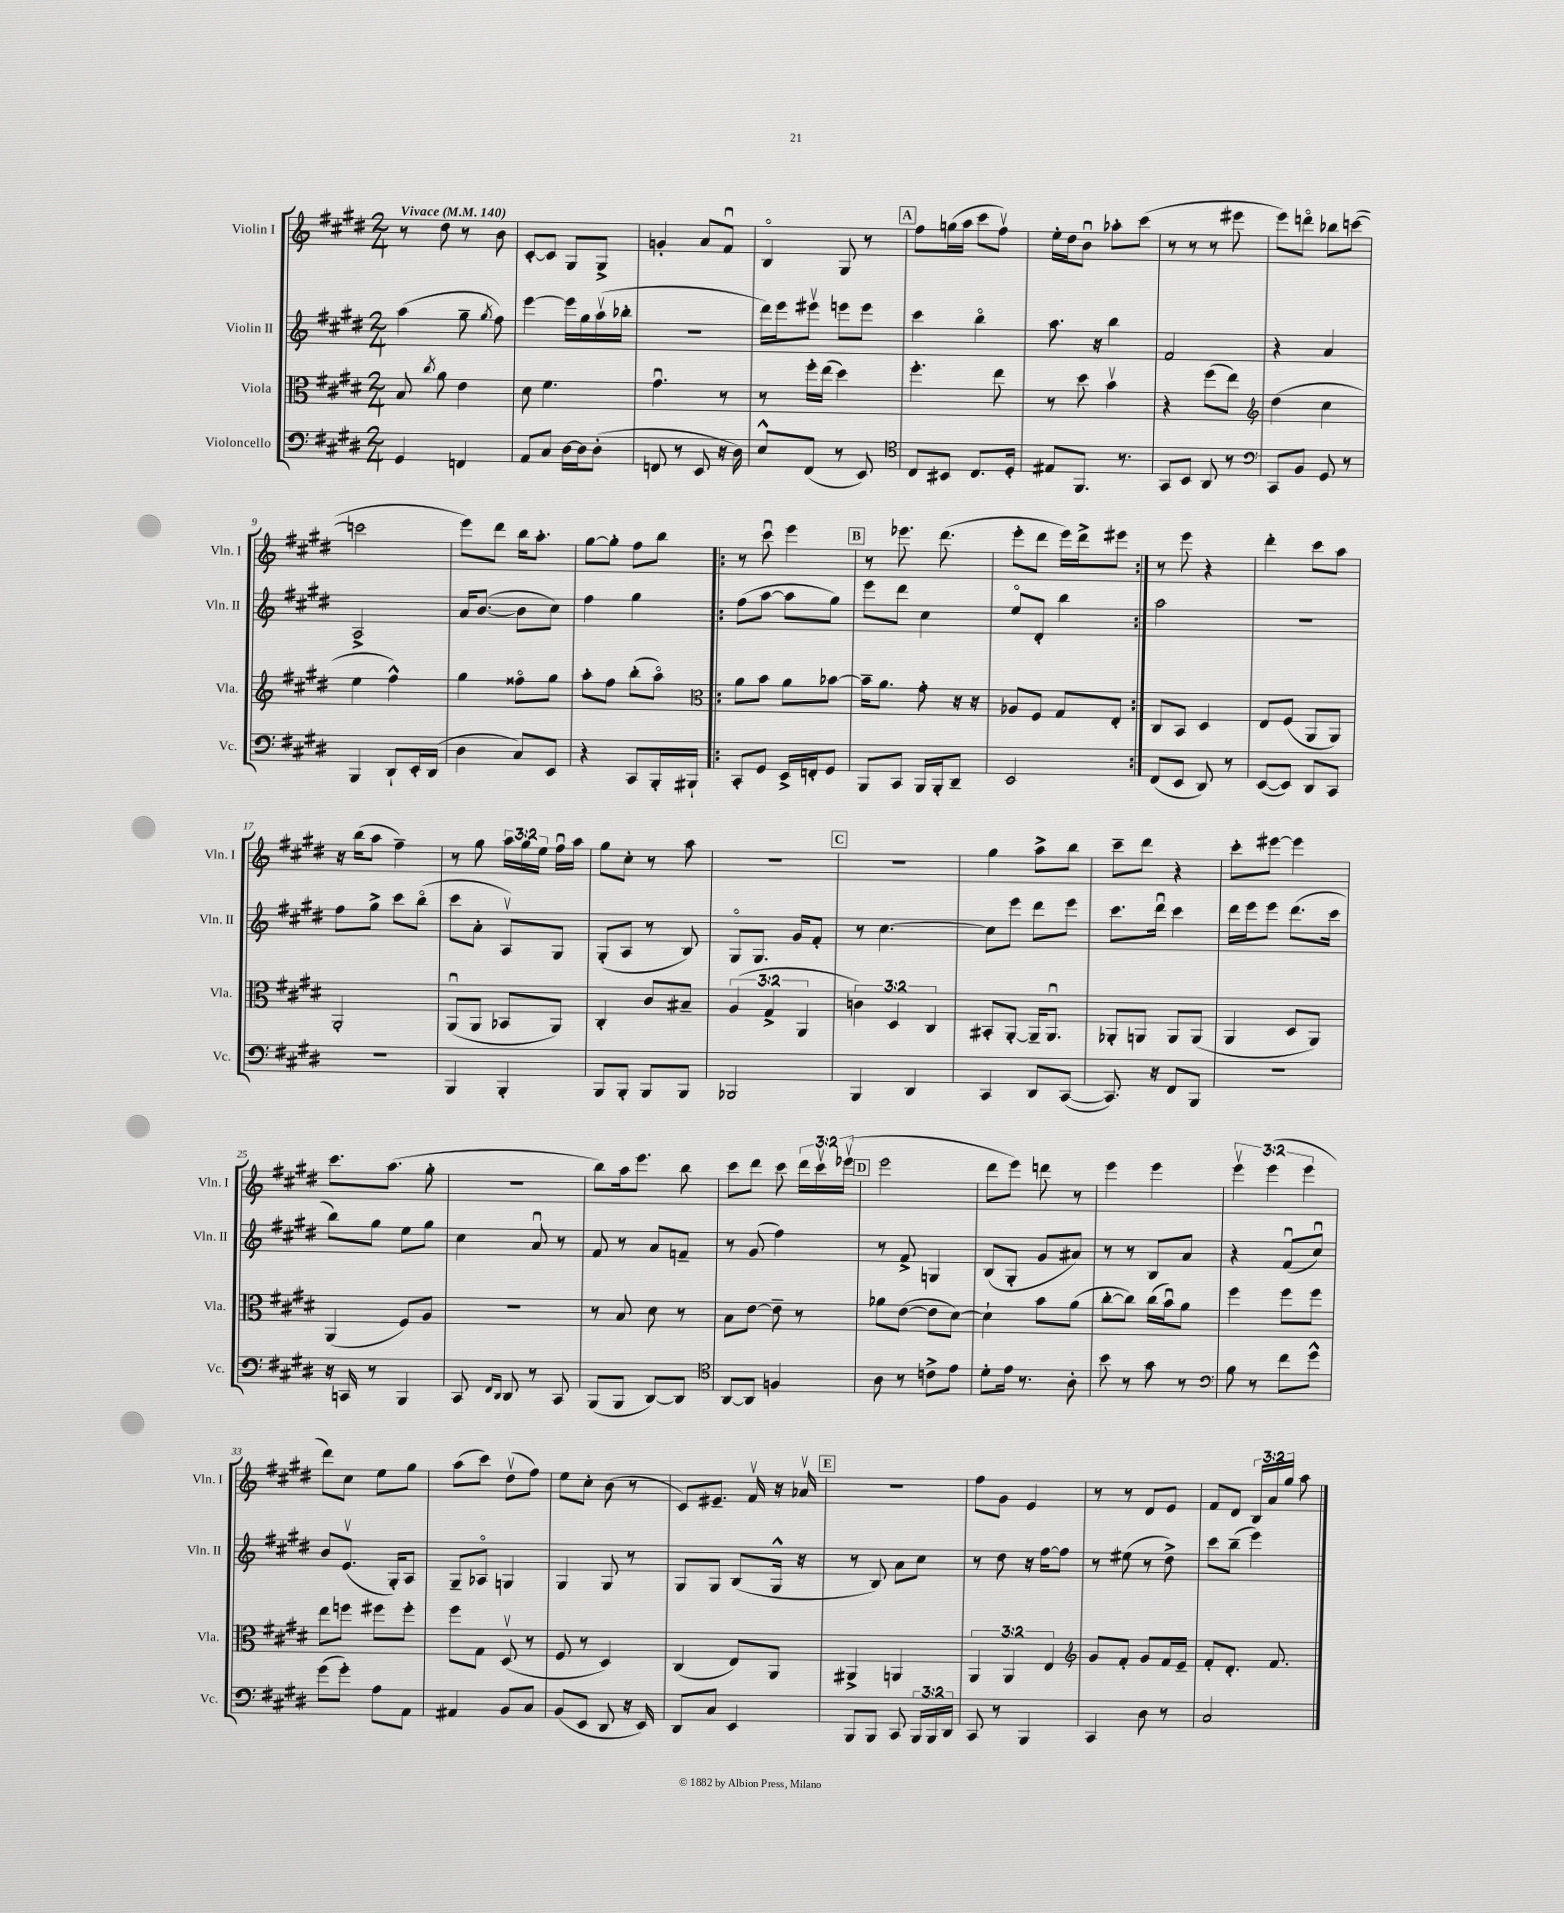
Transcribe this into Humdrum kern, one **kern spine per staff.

**kern	**kern	**kern	**kern
*part4	*part3	*part2	*part1
*staff4	*staff3	*staff2	*staff1
*I"Violoncello	*I"Viola	*I"Violin II	*I"Violin I
*I'Vc.	*I'Vla.	*I'Vln. II	*I'Vln. I
*clefF4	*clefC3	*clefG2	*clefG2
*k[f#c#g#d#]	*k[f#c#g#d#]	*k[f#c#g#d#]	*k[f#c#g#d#]
*M2/4	*M2/4	*M2/4	*M2/4
*MM140	*MM140	*MM140	*MM140
=1	=1	=1	=1
!	!	!	!LO:TX:a:B:t=Vivace
4GG#/	8B/	(4aa\	8r
.	8qcc#/	.	.
.	8a\	.	8dd#\
4FFn/	4e\	8gg#~\	8r
.	.	8qgg#/	.
.	.	8ff#\)	8b\
=2	=2	=2	=2
8AA/L	8d#\	[4eee\	[8c#'/L
8C#/J	4.f#\	.	8c#/J]
[16D#\LL	.	16eee\LL]	8G#/L
16D#\J]	.	16gg#\	.
(8D#'\J	.	(16aav\	8G#^/J
.	.	16bb-X'\JJ	.
=3	=3	=3	=3
8FFn/	4.g#u\	2r	4gn'/
8r	.	.	.
8EE/	.	.	8a/L
16r	8r	.	8f#u/J
16D#\)	.	.	.
=4	=4	=4	=4
8E^^/L	8r	16ddd#\LL)	4B/
.	.	16eee\J	.
(8FF#/J	16ff#'\LL	8eee#Xv\J	.
.	(16ee\JJ	.	.
8r	4dd#\)	8eeen\L	8G#/
8EE/)	.	8eee\J	8r
!!LO:REH:place=s1:t=A
=5	=5	=5	=5
*clefC4	*	*	*
8C#/L	4.ff#'\	4ccc#\	8ff#\L
8BB#X/J	.	.	(16ggn\L
.	.	.	16aa\JJ
8.C#/L	.	4bb\	8ccc#\L
.	8ee\	.	8ff#v\J)
16D#'/Jk	.	.	.
=6	=6	=6	=6
8E#X/L	8r	8.aa\	16ee'\LL
.	.	.	16dd#\J
8.FF#/J	8dd#\	.	8bu\J
.	.	16r	.
.	4bv\	4bb\	8aa-X'\L
8.r	.	.	.
.	.	.	(8ccc#\J
=7	=7	=7	=7
8GG#/L	4r	2f#/	8r
8BB/J	.	.	8r
8AA/	(8ff#\L	.	8r
8r	8ee\J)	.	8eee#X\
=8	=8	=8	=8
*clefF4	*clefG2	*	*
8CC#/L	(4dd#\	4r	8eee\L)
8BB/J	.	.	8dddn\J
8GG#/	4cc#\	4a/	8bb-X\L
8r	.	.	([8cccn\J
!!LO:LB:g=z
=9	=9	=9	=9
4BBB/	4ee\	2A^/	2cccn\]
8DD#`/L	4ff#^^\)	.	.
16EE'/L	.	.	.
(16DD#/JJ	.	.	.
=10	=10	=10	=10
4D#\	4gg#\	16a/KL	8eee\L)
.	.	([8.b/J	.
.	.	.	8ddd#\J
8C#/L)	8ff##X\L	8b\L]	16bb\KL
.	.	.	8.aa'\J
8EE/J	8gg#\J	8cc#\J)	.
=11	=11	=11	=11
4r	8aa'\L	4ff#\	[8gg#\L
.	8ff#\J	.	8gg#'\J]
8CC#/L	(8bb'\L	4gg#\	8ff#\L
16BBB'/L	8aa\J)	.	8bb\J
16BBB#X`/JJ	.	.	.
=12!|:	=12!|:	=12!|:	=12!|:
*	*clefC3	*	*
8CC#'/L	8a\L	(8ff#\L	8r
8GG#/J	8b\J	[8aa\J	8ccc#u\
16EE^/LL	8a\L	8aa\L]	4eee\
16FFn'/J	.	.	.
8GG#/J	[8b-X\J	8gg#\J)	.
!!LO:REH:place=s1:t=B
=13	=13	=13	=13
8BBB/L	16b-~\KL]	8eee\L	8r
.	8.a\J	.	.
8CC#/J	.	8ddd#\J	8.eee-X\
16BBB/LL	8g#'\	4cc#\	.
16BBB'/J	.	.	(8.ddd#\
8DD#~/J	16r	.	.
.	16r	.	.
=14	=14	=14	=14
2EE/	8A-X/L	8ee/L	8eee'\L
.	8F#/J	8d#'/J	8ddd#\J
.	8G#/L	4bb\	16eee\LL)
.	.	.	16ddd#^\J
.	8E'/J	.	8eee#X\J
=15:|!	=15:|!	=15:|!	=15:|!
(8FF#/L	8C#/L	2aa\	8r
8EE/J	8BB/J	.	8eee\
8DD#/)	4D#/	.	4r
8r	.	.	.
=16	=16	=16	=16
([8EE/L	8E/L	2r	4ddd#'\
8EE/J])	(8F#/J	.	.
8DD#/L	8AA/L	.	8ccc#\L
8CC#/J	8AA/J)	.	8aa\J
!!LO:LB:g=z
=17	=17	=17	=17
2r	2AA'/	8ff#\L	16r
.	.	.	(16bb\KL
.	.	8gg#^\J	8aa\J
.	.	8ccc#\L	4ff#~\)
.	.	(8bb\J	.
=18	=18	=18	=18
4BBB/	(8AAu/L	8ccc#\L	8r
.	8AA/J	8a'\J	8gg#\
4BBB'/	8BB-X/L	8Av/L)	24aa\LL
.	.	.	24gg#\
.	.	.	24ee\JJ
.	8AA/J)	8G#/J	16ff#u\LL
.	.	.	16aa\JJ
=19	=19	=19	=19
8BBB/L	4C#'/	(8G#'/L	8gg#\L
8BBB'/J	.	8A/J	8cc#'\J
8BBB/L	8c#/L	8r	8r
8BBB/J	8B#X~/J	8B/)	8aa\
=20	=20	=20	=20
2BBB-X/	(6A/	8G#/L	2r
.	.	8.G#/J	.
.	6G#^/	.	.
.	.	16g#/KL	.
.	6AA/	.	.
.	.	8f#'/J	.
!!LO:REH:place=s1:t=C
=21	=21	=21	=21
4BBB/	6cn\)	8r	2r
.	.	[4.cc#\	.
.	6D#/	.	.
4DD#/	.	.	.
.	6C#/	.	.
=22	=22	=22	=22
4CC#/	8BB#X'/L	8cc#\L]	4gg#\
.	[8AA'/J	8eee\J	.
8DD#/L	16AA~/KL]	8ddd#\L	8aa^\L
.	8.AAu/J	.	.
([8CC#/J	.	8eee\J	8bb\J
=23	=23	=23	=23
8.CC#/])	8AA-X'/L	8.ccc#\L	8ccc#~\L
.	8AAn/J	.	8ddd#\J
16r	.	16ddd#u\Jk	.
8FF#/L	8AA/L	4ccc#\	4r
8BBB/J	(8AA/J	.	.
=24	=24	=24	=24
2r	4AA/	16ddd#\LL	8ccc#'\L
.	.	16eee\J	.
.	.	8eee\J	[8eee#X\J
.	8D#/L	(8.ddd#\L	4eee#\]
.	8AA/J)	.	.
.	.	16ccc#\Jk	.
!!LO:LB:g=z
=25	=25	=25	=25
16r	(4AA/	8bb\L)	8.ccc#\L
16CCn/	.	.	.
8r	.	8gg#\J	.
.	.	.	(8.aa\J
4BBB/	8F#/L)	8ee\L	.
.	8A/J	8gg#\J	8gg#'\
=26	=26	=26	=26
8CC#/	2r	4cc#\	2r
16qqFF#/LL	.	.	.
16qqDD#/JJ	.	.	.
8DD#/	.	.	.
8r	.	8au/	.
8CC#/	.	8r	.
=27	=27	=27	=27
(8BBB/L	8r	8f#/	8bb\L)
8BBB/J	8B/	8r	16aa\k
.	.	.	8.eee\J
[8DD#/L)	8d#\	8a/L	.
8DD#/J]	8r	8fn~/J	8bb\
=28	=28	=28	=28
*clefC4	*	*	*
[8AA/L	8B\L	8r	8ccc#\L
8AA/J]	[8e\J	(8g#/	8ddd#\J
4Fn/	8e~\]	4ff#\)	8ccc#\
.	8r	.	24ddd#\LL
.	.	.	24ccc#v\
.	.	.	(24eee-Xv\JJ
!!LO:REH:place=s1:t=D
=29	=29	=29	=29
8A\	8a-X\L	8r	2eee\
8r	([8e\J	8f#^/	.
8cn^\L	8e\L]	4Gn/	.
8e\J	[8d#\J)	.	.
=30	=30	=30	=30
8d#'\L	4d#`\]	(8B/L	8ddd#\L
16e\Jk	.	8G#'/J	8eee\J)
8.r	.	.	.
.	8b\L	8g#/L	8dddn\
8A'\	(8a\J	8a#X/J)	8r
=31	=31	=31	=31
8b\	[8cc#'\L	8r	4eee\
8r	8cc#\J])	8r	.
8g#\	(16cc#\LL	8B/L	4eee\
.	16bu\J)	.	.
8r	8a\J	8a/J	.
=32	=32	=32	=32
*clefF4	*	*	*
8B\	4ff#\	4r	6eeev\
8r	.	.	.
.	.	.	(6eee\
8f#\L	8ff#\L	(8f#u/L	.
.	.	.	6eee\
8g#^^\J	8ff#\J	8cc#u/J)	.
!!LO:LB:g=z
=33	=33	=33	=33
(8g#\L	8ee\L	8b/L	8ddd#\L)
8g#'\J)	8ffn\J	(8.ev/J	8cc#\J
8A\L	8ff#X\L	.	8ee\L
.	.	16G#'/KL)	.
8AA\J	8ff#'\J	8A/J	8gg#\J
=34	=34	=34	=34
4AA#X/	8ff#\L	8G#~/L	(8aa\L
.	8G#\J	8A-X/J	8ccc#\J)
8BB/L	(8D#v/	4Gn/	(8dd#v\L
8C#/J	8r	.	8ff#\J)
=35	=35	=35	=35
(8BB/L	8F#/	4G#/	8ee\L
8EE/J	8r	.	8cc#'\J
8DD#/	4D#/)	8G#/	(8b\
16r	.	8r	8r
16EE/)	.	.	.
=36	=36	=36	=36
8DD#/L	(4C#/	8G#/L	8c#/L)
8C#/J	.	8G#/J	8.e#X~/J
4EE/	8E/L)	(8B/L	.
.	.	.	16f#v/
.	8AA/J	16G#^^/Jk	16r
.	.	16r	16a-Xv/
!!LO:REH:place=s1:t=E
=37	=37	=37	=37
8BBB/L	4AA#X^/	8r	2r
8BBB/J	.	8B/)	.
8CC#/	4AAn/	8a\L	.
24BBB/LL	.	8cc#\J	.
24BBB/	.	.	.
24DD#/JJ	.	.	.
=38	=38	=38	=38
8CC#/	6AA/	8r	8ff#\L
8r	.	8dd#\	8g#\J
.	6AA/	.	.
4BBB/	.	16r	4e/
.	.	[16ff#\KL	.
.	6E/	.	.
.	.	8ff#\J]	.
=39	=39	=39	=39
*	*clefG2	*	*
4CC#/	8g#/L	8r	8r
.	8f#'/J	(8ee#X\	8r
8D#\	8g#/L	8r	8d#/L
8r	16f#/L	8dd#^\)	8e/J
.	16e~/JJ	.	.
=40	=40	=40	=40
2C#/	8f#'/L	8ccc#\L	8f#/L
.	8.d#'/J	(8bb~\J	8d#/J
.	.	4eee\)	24B/LL
.	.	.	24a/
.	8.f#/	.	.
.	.	.	24gg#/JJ
.	.	.	8aa\
==	==	==	==
*-	*-	*-	*-
